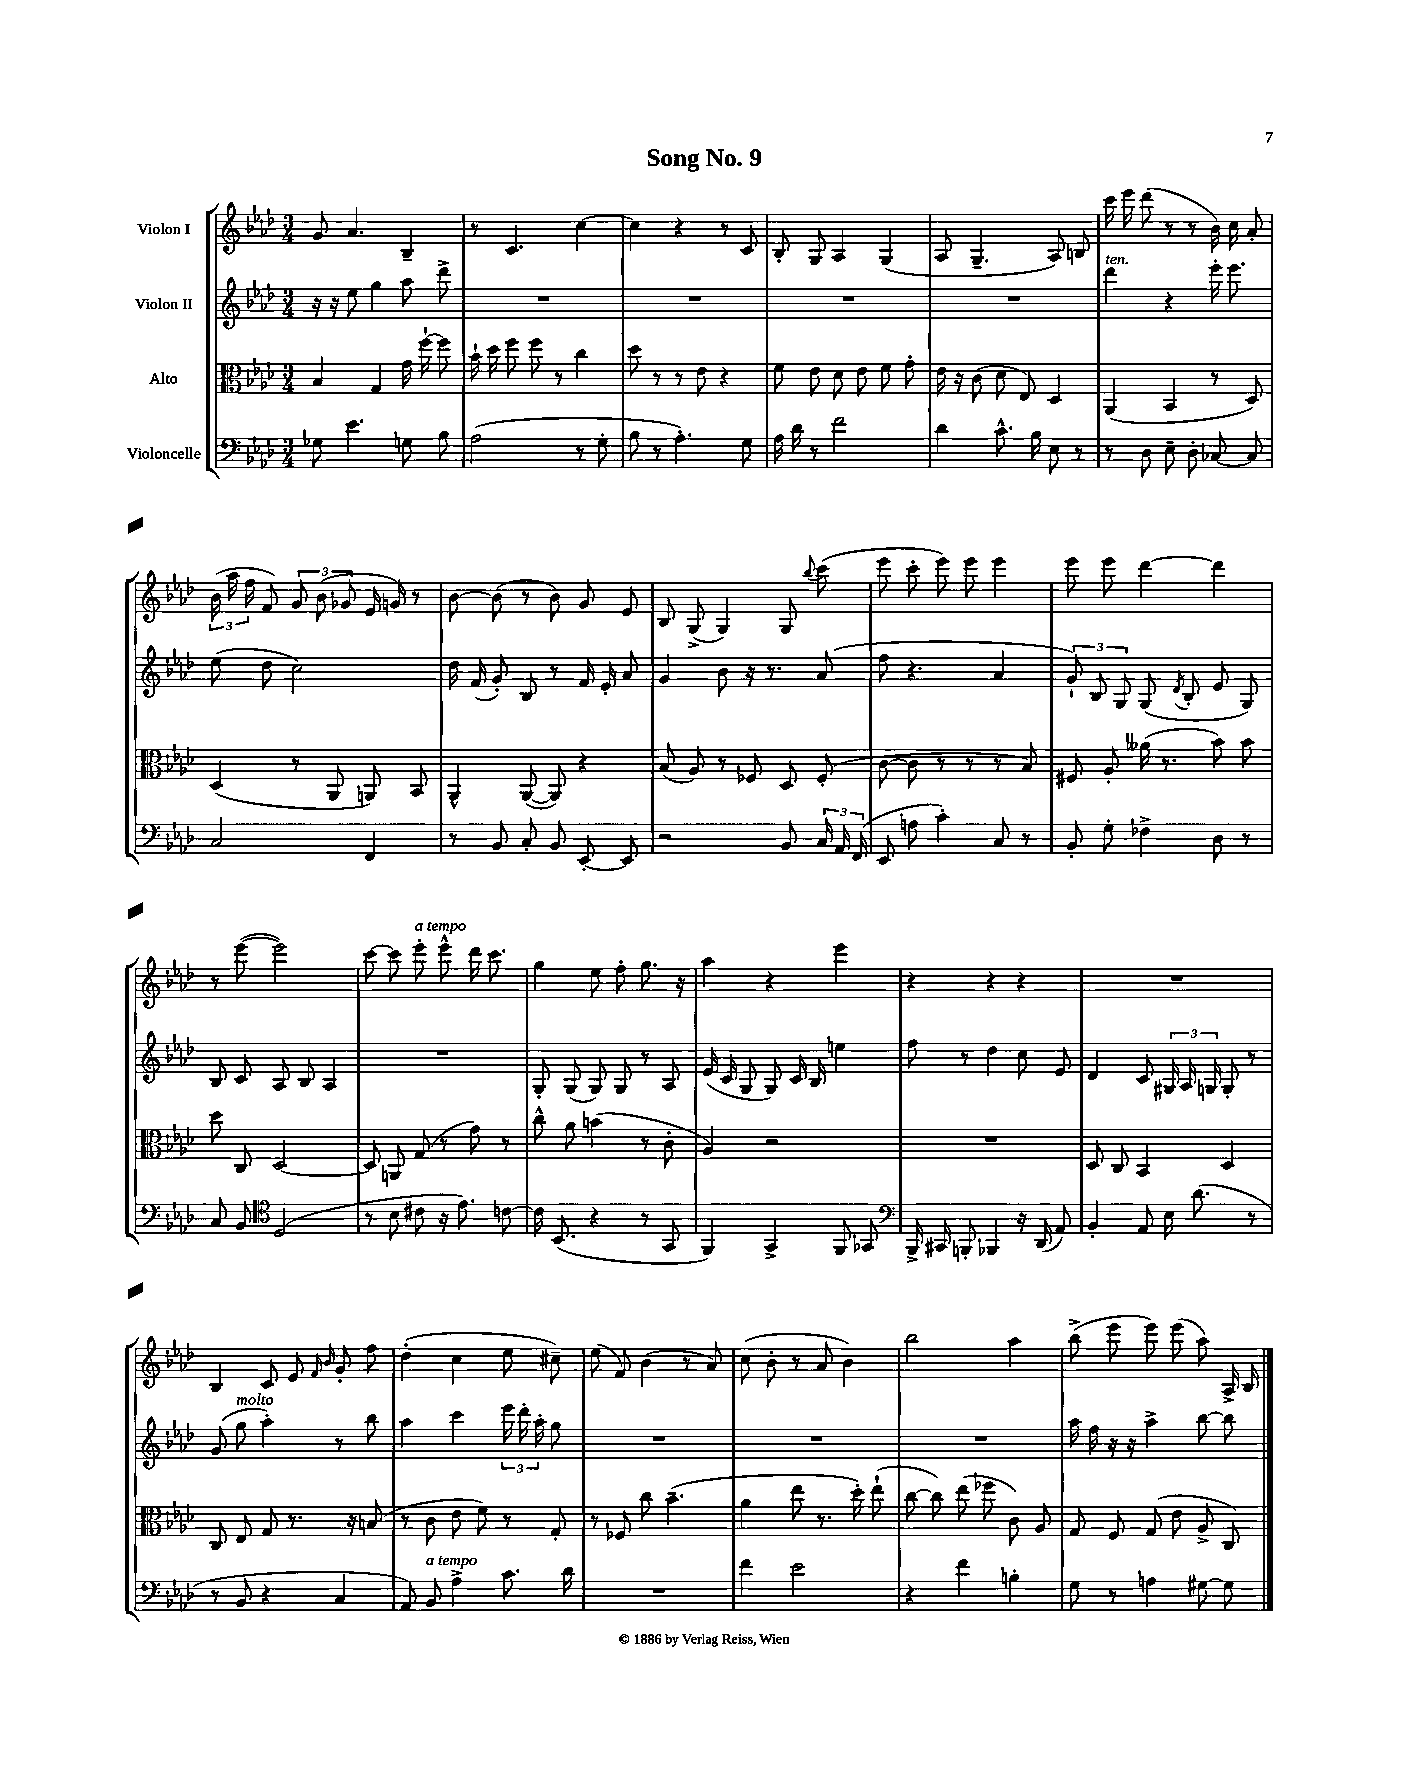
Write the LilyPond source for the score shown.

\header { title = "Song No. 9" }
<<
\new StaffGroup <<
\new Staff = "s0" \with { instrumentName = "Violon I" } {
    \clef treble \key aes \major \numericTimeSignature \time 3/4
    \autoBeamOff g'8 aes'4. bes4-- |
    r8 c'4. c''4~ |
    c''4 r4 r8 c'8 |
    bes8-. g8 aes4 g4( |
    aes8 g4.-- aes8) b8 |
    c'''16 ees'''16 des'''8( r8 r8 bes'16) c''16 aes'8-. |
    \tuplet 3/2 { bes'16( aes''16 f''16 } f'8) \tuplet 3/2 { g'8 bes'8( ges'8 } ees'16 g'16) r8 |
    bes'8~ bes'8( r8 bes'8) g'8 ees'8 |
    bes8 g8->( g4) g8 \appoggiatura { bes''8 } c'''8( |
    ees'''8 c'''8-. ees'''8) ees'''8 ees'''4 |
    ees'''8 ees'''8 des'''4~ des'''4 |
    r8 ees'''8~( ees'''2) |
    c'''8~ c'''8 ees'''8-.^\markup { \italic "a tempo" } ees'''8-^ des'''16 c'''8. |
    g''4 ees''8 f''8-. g''8. r16 |
    aes''4 r4 ees'''4 |
    r4 r4 r4 |
    R2. |
    bes4 c'8 ees'8 \grace { f'16 bes'16 } g'8-. f''8 |
    des''4-.( c''4 ees''8 cis''8--) |
    ees''8( f'8) bes'4( r8 aes'8) |
    c''8( bes'8-. r8 aes'8 bes'4) |
    bes''2 aes''4 |
    bes''8->( ees'''8 ees'''8) ees'''8( aes''8) aes16-> bes16 \bar "|." |
}
\new Staff = "s1" \with { instrumentName = "Violon II" } {
    \clef treble \key aes \major \numericTimeSignature \time 3/4
    \autoBeamOff r16 r16 ees''8 g''4 aes''8 des'''8-> |
    R2. |
    R2. |
    R2. |
    R2. |
    des'''4^\markup { \italic "ten." } r4 ees'''16-. ees'''8. |
    ees''8( des''8 c''2) |
    des''16 f'16( g'8-.) bes8 r8 f'16 ees'16-. aes'8 |
    g'4 bes'8 r16 r8. aes'8( |
    f''8 r4. aes'4 |
    \tuplet 3/2 { g'8-!) bes8 g8 } g8( \acciaccatura { des'8 } bes8-. ees'8 g8) |
    bes8 c'8 aes8 bes8 aes4 |
    R2. |
    g8-. g8( g8) g8 r8 aes8 |
    ees'16( c'16 g8 g8) c'16 bes16 e''4 |
    f''8 r8 des''4 c''8 ees'8 |
    des'4 c'8 \tuplet 3/2 { gis16 aes16 g16 } g8-. r8 |
    g'8( g''8^\markup { \italic "molto" } aes''4-.) r8 bes''8 |
    aes''4 c'''4 \tuplet 3/2 { ees'''16 des'''16-. aes''16-. } g''8 |
    R2. |
    R2. |
    R2. |
    aes''16 f''16 r16 r16 aes''4-> bes''8~ bes''8 \bar "|." |
}
\new Staff = "s2" \with { instrumentName = "Alto" } {
    \clef alto \key aes \major \numericTimeSignature \time 3/4
    \autoBeamOff bes4 g4 g'16 f''16~-! f''8 |
    bes'16-! des''16 f''8 f''8 r8 c''4 |
    des''8 r8 r8 ees'8 r4 |
    f'8 ees'8 des'8 ees'8 f'8 g'8-. |
    ees'16 r16 c'8( des'8 ees8) des4 |
    aes,4( bes,4 r8 des8) |
    des4( r8 aes,8 a,8) bes,8 |
    aes,4-^ aes,8~( aes,8) r4 |
    bes8( aes8) r8 fes8 des8 fes8-.( |
    c'8~ c'8 r8 r8 r8 bes8) |
    fis8 aes8-. aeses'16( r8. bes'8) bes'8 |
    des''8 c8 des2~ |
    des8 a,8 g8( r8 g'8) r8 |
    c''8-^ aes'8 b'4( r8 c'8-. |
    aes4) r2 |
    R2. |
    des8 c8 bes,4 des4 |
    c8 ees8 g8 r8. r16 b8( |
    r8 c'8 ees'8 f'8) r8 g8-. |
    r8 fes8 c''8 bes'4.--( |
    aes'4 ees''8 r8. des''16-.) ees''8-!( |
    c''8~ c''8) ees''8( fes''8 c'8) aes8 |
    g8 f8 g8( ees'8 aes8-> c8) \bar "|." |
}
\new Staff = "s3" \with { instrumentName = "Violoncelle" } {
    \clef bass \key aes \major \numericTimeSignature \time 3/4
    \autoBeamOff ges8 ees'4. g8 bes8 |
    aes2( r8 g8-. |
    bes8 r8 aes4.-.) g8 |
    aes16 des'16 r8 f'2 |
    des'4 c'8.-^ bes16 ees8 r8 |
    r8 des8 ees8-- des8-. ces8~ ces8 |
    c2 f,4 |
    r8 bes,8 c8-. bes,8 ees,8~-. ees,8 |
    r2 bes,8 \tuplet 3/2 { c16 aes,16 f,16( } |
    ees,8 a8 c'4-.) c8 r8 |
    bes,8-. g8-. fes4-> des8 r8 |
    c8 bes,8 \clef tenor des2( |
    r8 bes8 cis'8 r16 ees'8.) c'8~ |
    c'16 bes,8.( r4 r8 g,8 |
    f,4) g,4-> f,8 ges,8 |
    \clef bass bes,,16-> cis,16 b,,8-. bes,,4 r16 des,16( aes,8) |
    bes,4-. aes,8 ees16 des'8.( r8 |
    r8 bes,8 r4 c4 |
    aes,8) bes,8^\markup { \italic "a tempo" } aes4-> c'8. des'16 |
    R2. |
    f'4 ees'2 |
    r4 f'4 b4-. |
    g8 r8 a4 gis8~ gis8 \bar "|." |
}
>>
>>
\layout { \context { \Score \remove "Bar_number_engraver" } }
